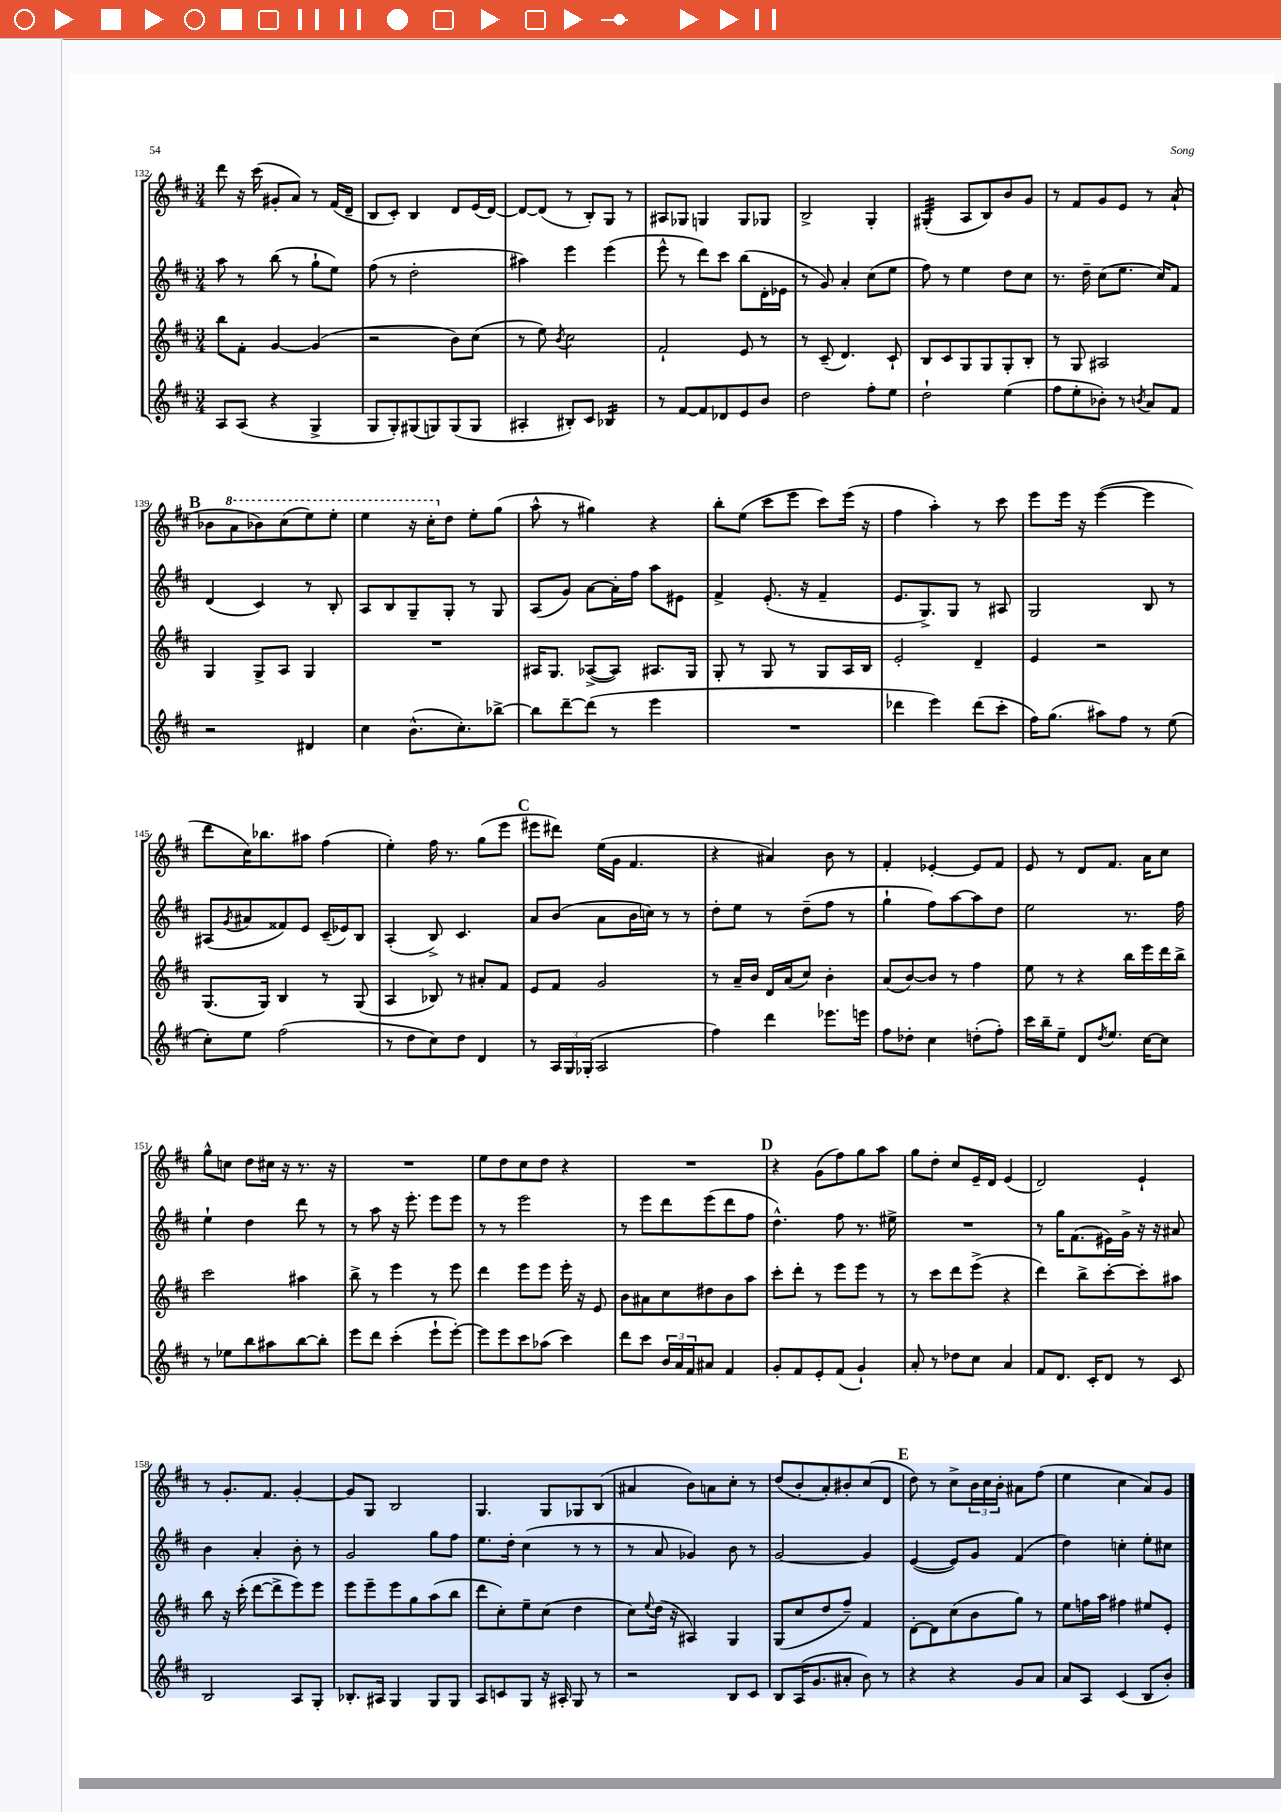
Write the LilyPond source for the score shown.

<<
\new StaffGroup <<
\new Staff = "s0" {
    \clef treble \key d \major \numericTimeSignature \time 3/4
    d'''8 r16 cis'''16( gis'8-. a'8) r8 fis'16( d'16-- |
    b8 cis'8-.) b4 d'8 e'16( d'16~) |
    d'8~ d'8( r8 b8-.) g8 r8 |
    ais8 ges8 g4 g8 ges8 |
    b2-> g4-. |
    gis4:32-.( a8 b8) b'8 g'8 |
    r8 fis'8 g'8 e'8 r8 a'8-!( |
    \mark \markup { \bold "B" } bes'8 \ottava #1 a''8 bes''8) cis'''8( e'''8) e'''8-. |
    e'''4 r16 cis'''16-. \ottava #0 d''8 e''8-. g''8( |
    a''8-^ r8 gis''4) r4 |
    b''8-. e''8( cis'''8 e'''8 cis'''8) e'''16( r16 |
    fis''4 a''4-.) r8 cis'''8 |
    e'''8 e'''16 r16 e'''4~( e'''4 |
    d'''8 cis''16) bes''8. ais''8 fis''4( |
    e''4-.) fis''16 r8. g''8( e'''8 |
    \mark \markup { \bold "C" } eis'''8 dis'''8) e''16( g'16 fis'4. |
    r4 ais'4) b'8 r8 |
    fis'4-. ees'4~-. ees'8 fis'8 |
    e'8 r8 d'8 fis'8. a'16 cis''8 |
    g''8-^ c''8 d''8 cis''16 r16 r8. r16 |
    R2. |
    e''8 d''8 cis''8 d''8 r4 |
    R2. |
    \mark \markup { \bold "D" } r4 g'8( fis''8) g''8 a''8 |
    g''8 d''8-. cis''8 e'16-- d'16 e'4( |
    d'2) e'4-! |
    r8 g'8.-. fis'8. g'4~-. |
    g'8 g8 b2 |
    g4. g8 ges8 b8( |
    ais'4 b'8) a'8 cis''8-. r8 |
    d''8( b'8-. a'8-.) bis'8-. cis''8( d'8 |
    \mark \markup { \bold "E" } d''8) r8 cis''8-> \tuplet 3/2 { b'16 cis''16 b'16-. } ais'8 fis''8( |
    e''4 cis''4 a'8) g'8 \bar "|." |
}
\new Staff = "s1" {
    \clef treble \key d \major \numericTimeSignature \time 3/4
    a''8 r8 b''8( r8 g''8-! e''8) |
    fis''8( r8 d''2-. |
    ais''4) e'''4 e'''4( |
    e'''8-^ r8 d'''8) cis'''8 b''8( d'16-. ees'16 |
    r8 g'8) a'4-. cis''8( e''8 |
    fis''8) r8 e''4 d''8 cis''8 |
    r8. d''16-- cis''8( e''8. cis''16) fis'8 |
    \mark \markup { \bold "B" } d'4( cis'4) r8 b8-. |
    a8 b8 g8-- g8-. r8 g8 |
    a8( g'8) a'8~ a'16-. fis''16 a''8 eis'8 |
    fis'4-> e'8.-.( r16 fis'4-- |
    e'8. g8.->) g8 r8 ais8 |
    g2 b8 r8 |
    ais8( \acciaccatura { g'8 } ais'8 fisis'8) e'8 cis'16--( ees'16) b8 |
    a4-.( b8->) cis'4. |
    \mark \markup { \bold "C" } a'8 b'8( a'8 b'16 c''16) r8 r8 |
    d''8-. e''8 r8 d''8--( fis''8 r8 |
    g''4-! fis''8) a''8~ a''8 d''8 |
    e''2 r8. fis''16 |
    e''4-! d''4 d'''8 r8 |
    r8 a''8 r16 e'''8.-. e'''8 e'''8 |
    r8 r8 e'''2 |
    r8 e'''8 d'''8 e'''8( d'''8 fis''8 |
    \mark \markup { \bold "D" } d''4.-^) fis''8 r8. eis''16-> |
    R2. |
    r8 g''16 fis'8.( eis'16) g'16-> r16 r16 ais'8 |
    b'4 a'4-. b'8-. r8 |
    g'2 g''8 fis''8 |
    e''8. d''16-. cis''4( r8 r8 |
    r8 a'8 ges'4) b'8 r8 |
    g'2~ g'4 |
    \mark \markup { \bold "E" } e'4~( e'8) g'8 fis'4( |
    d''4) c''4-. e''8-. cis''8 \bar "|." |
}
\new Staff = "s2" {
    \clef treble \key d \major \numericTimeSignature \time 3/4
    b''8 fis'8-. g'4~ g'4( |
    r2 b'8) cis''8( |
    r8 e''8) \acciaccatura { b'8 } cis''2 |
    fis'2-! e'8 r8 |
    r8 cis'8--( d'4.) cis'8-! |
    b8 cis'8 g8 g8 g8-. b8-. |
    r8 g8 ais2 |
    \mark \markup { \bold "B" } g4 g8-> a8 g4 |
    R2. |
    ais16 g8. aes8~->( aes8) ais8. g16 |
    g8-. r8 g8 r8 g8 a16 b16 |
    e'2-. d'4-- |
    e'4 r2 |
    g8.( g16) b4 r8 g8( |
    a4 bes8) r8 ais'8-. fis'8 |
    \mark \markup { \bold "C" } e'8 fis'8 g'2 |
    r8 a'16-- b'16 d'16 a'16( cis''8) b'4-. |
    a'8( b'8~) b'8 r8 fis''4 |
    e''8 r8 r4 b''16 e'''16 d'''16 b''16-> |
    cis'''2 ais''4 |
    b''8-> r8 e'''4 r8 e'''8 |
    d'''4 e'''8 e'''8 e'''16-. r16 e'8 |
    b'8 ais'8 cis''8 dis''8 b'8 a''8 |
    \mark \markup { \bold "D" } cis'''8-. d'''8-. r8 e'''8 e'''8 r8 |
    r8 cis'''8 d'''8 e'''8->( r4 |
    d'''4) b''8-> cis'''8~-. cis'''8-. ais''8 |
    b''8 r16 cis'''16-.( d'''8~ d'''8-> e'''8) e'''8 |
    e'''8 e'''8-- e'''8 g''8 a''8( b''8 |
    d'''8 cis''8-.) e''8-- cis''8( d''4 |
    cis''8) \appoggiatura { e''8 } d''16( r16 ais4) g4 |
    g8( cis''8 d''8 fis''8--) fis'4 |
    \mark \markup { \bold "E" } d'8~-. d'8 cis''8( b'8 g''8) r8 |
    e''8 f''16 a''16 fis''4 eis''8 e'8-. \bar "|." |
}
\new Staff = "s3" {
    \clef treble \key d \major \numericTimeSignature \time 3/4
    a8 a8( r4 g4-> |
    g8 g8-.) gis8( g8) g8( g8 |
    ais4-. bis8-.) cis'8 bes4:16 |
    r8 fis'8~ fis'8 des'8 e'8 b'8 |
    d''2 fis''8-. e''8 |
    d''2-! e''4( |
    fis''8 e''8-. bes'8-.) r8 \acciaccatura { b'8 } a'8 fis'8 |
    \mark \markup { \bold "B" } r2 dis'4 |
    cis''4 b'8.-^( cis''8.-.) bes''8~-> |
    bes''8 d'''8~-- d'''8( r8 e'''4 |
    R2. |
    des'''4 e'''4) des'''8( cis'''8-. |
    fis''16) g''8.( ais''8) fis''8 r8 e''8( |
    cis''8-.) e''8 fis''2( |
    r8 d''8 cis''8) d''8 d'4 |
    \mark \markup { \bold "C" } r8 \tuplet 3/2 { a16 g16 ges16-.( } a2 |
    fis''4) d'''4 ees'''8. e'''16 |
    fis''8 des''8-. cis''4 d''8-.( fis''8-.) |
    cis'''16 b''16-- e''8-- d'8 \acciaccatura { d''8 } e''8. cis''16~ cis''8 |
    r8 ees''8 b''8 ais''8 b''8~ b''8-. |
    e'''8 d'''8 cis'''4-.( e'''8-! e'''8~-.) |
    e'''8 e'''8 cis'''8 aes''8( cis'''4) |
    d'''8 cis'''8 \tuplet 3/2 { b'16 a'16 fis'16 } ais'8 fis'4 |
    \mark \markup { \bold "D" } g'8-. fis'8 e'8-. fis'8( g'4-!) |
    a'8-. r8 des''8 cis''8 a'4 |
    fis'8 d'8. cis'16-. d'8 r8 cis'8 |
    b2 a8 g8-. |
    bes8.-. ais16 g4 g8 g8 |
    a8 c'8 g8 r16 ais16-. g8 r8 |
    r2 b8 cis'8 |
    b8 a16( g'8. ais'8-. b'8) r8 |
    \mark \markup { \bold "E" } r4 r4 g'8 a'8 |
    a'8 a8 cis'4( b8 b'8-.) \bar "|." |
}
>>
>>
\layout { \context { \Score currentBarNumber = #132 } }
